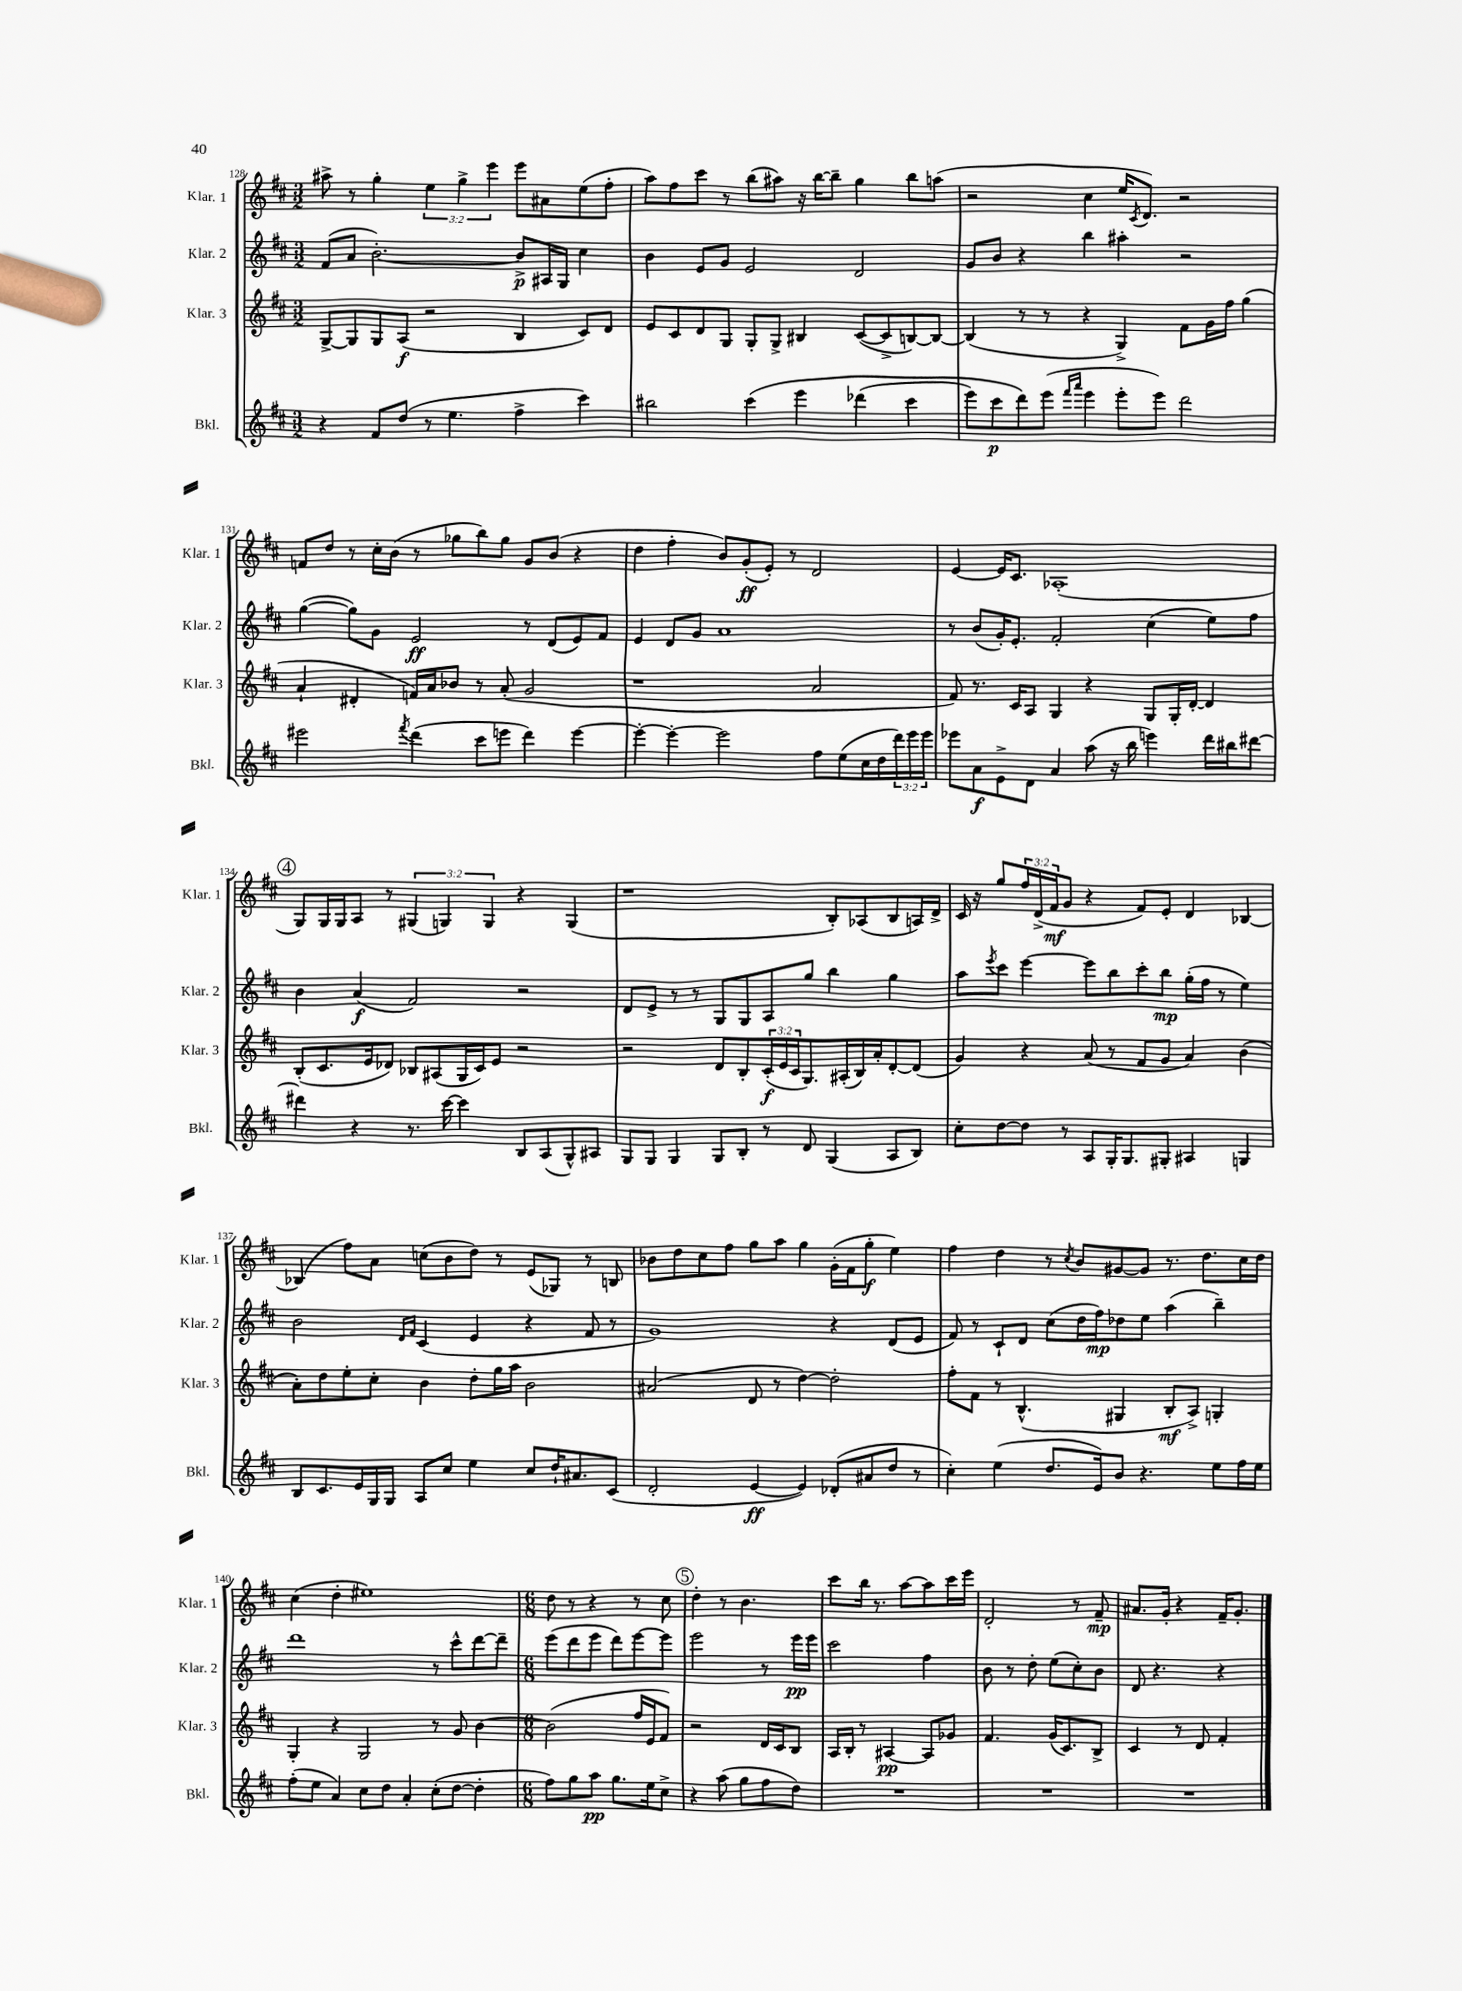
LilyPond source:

<<
\new StaffGroup <<
\new Staff = "s0" \with { instrumentName = "Klar. 1" shortInstrumentName = "Klar. 1" } {
    \clef treble \key d \major \numericTimeSignature \time 3/2 \override Staff.TupletNumber.text = #tuplet-number::calc-fraction-text
    ais''8-> r8 g''4-. \tuplet 3/2 { e''4 g''4-> e'''4 } e'''8 ais'8 e''8( fis''8-. |
    a''8) fis''8 cis'''8 r8 b''8( ais''8) r16 b''16~ b''8-- g''4 b''8 a''8( |
    r2 cis''4 e''16 \acciaccatura { cis'8 } d'8.) r2 |
    f'8 d''8 r8 cis''16-. b'16( r8 ges''8 b''8) ges''8 g'8 b'8( r4 |
    d''4 fis''4-. b'8) g'8-.\ff( e'8-.) r8 d'2 |
    e'4~ e'16 cis'8. aes1-.( |
    \mark \markup { \circle "4" } g8) g16 g16 a8 r8 \tuplet 3/2 { gis4( g4) g4 } r4 g4( |
    r1 b8-.) aes8( b8 a16) d'16-> |
    cis'16 r16 g''8 \tuplet 3/2 { fis''16 d'16->( fis'16\mf } g'8 r4 fis'8) e'8-. d'4 bes4~ |
    bes4( fis''8) a'8 c''8( b'8 d''8) r8 e'8( ges8) r8 b8 |
    bes'8 d''8 cis''8 fis''8 g''8 a''8 g''4 g'16-.( fis'16 g''8-.\f e''4) |
    fis''4 d''4 r8 \acciaccatura { cis''8 } b'8 gis'8~ gis'8 r8. d''8. cis''16 d''16 |
    cis''4( d''4-. eis''1) |
    \numericTimeSignature \time 6/8 d''8 r8 r4 r8 cis''8 |
    \mark \markup { \circle "5" } d''4-. r8 b'4. |
    cis'''8 b''16 r8. a''8~ a''8 cis'''16 e'''16 |
    d'2-. r8 fis'8--\mp |
    ais'8. g'16-. r4 fis'16-- g'8.-. \bar "|." |
}
\new Staff = "s1" \with { instrumentName = "Klar. 2" shortInstrumentName = "Klar. 2" } {
    \clef treble \key d \major \numericTimeSignature \time 3/2
    fis'8( a'8 b'2.~-.) b'8->\p ais16 g16 cis''4 |
    b'4 e'8 g'8 e'2 d'2 |
    g'8 b'8 r4 b''4 ais''4-. r2 |
    g''4~( g''8) g'8 e'2\ff r8 d'8( e'8) fis'8 |
    e'4 d'8 g'8 a'1 |
    r8 b'8( g'16-.) e'8.-. fis'2-. cis''4( e''8) fis''8 |
    \mark \markup { \circle "4" } b'4 a'4\f( fis'2) r2 |
    d'8 e'8-> r8 r8 g8 g8 a8 g''8 b''4 g''4 |
    a''8 \acciaccatura { e'''8 } cis'''8 e'''4~ e'''8 b''8 cis'''8-. b''8\mp g''16-.( fis''16 r8 e''4) |
    b'2 \grace { d'16 fis'16 } cis'4( e'4 r4 fis'8 r8 |
    g'1) r4 d'8( e'8 |
    fis'8) r8 cis'8-! d'8 cis''8( d''16 fis''16\mp) des''8 e''8 a''4( b''4--) |
    d'''1 r8 cis'''8-^ d'''8~ d'''8-- |
    \numericTimeSignature \time 6/8 e'''8( d'''8 e'''8 d'''8) e'''8~ e'''8 |
    \mark \markup { \circle "5" } e'''2 r8 e'''16\pp e'''16 |
    cis'''2 fis''4 |
    b'8 r8 d''8-. e''8( cis''8-.) b'8 |
    d'8 r4. r4 \bar "|." |
}
\new Staff = "s2" \with { instrumentName = "Klar. 3" shortInstrumentName = "Klar. 3" } {
    \clef treble \key d \major \numericTimeSignature \time 3/2 \override Staff.TupletNumber.text = #tuplet-number::calc-fraction-text
    g8~-> g8 g8 a8\f( r2 b4 cis'8) d'8 |
    e'8 cis'8 d'8 g8 g8-. g8-> bis4 cis'8~( cis'8-> b8~) b8~ |
    b4( r8 r8 r4 g4->) fis'8 g'16 fis''16 g''4( |
    a'4-! dis'4-. f'16) a'16 bes'8 r8 a'8-.( g'2 |
    r1 a'2 |
    fis'8) r8. cis'16 a8 g4 r4 g8 g16-. d'16~-. d'4 |
    \mark \markup { \circle "4" } b8-.( cis'8. e'16 des'8) bes8 ais8( g16 cis'16) e'8 r2 |
    r2 d'8 b8-. \tuplet 3/2 { cis'16-.\f( e'16 cis'16 } g8.) ais16-.( b16) a'16-. d'8~-. d'8( |
    g'4) r4 a'8( r8 fis'8 g'8 a'4) b'4( |
    a'8-.) d''8 e''8-. cis''8-. b'4 d''8-. g''16 a''16 b'2 |
    ais'2( d'8 r8 d''4~) d''2-. |
    fis''8-. fis'8 r8 b4.-^( gis4 b8-.\mf a8->) g4-. |
    g4-. r4 g2 r8 g'8 b'4~ |
    \numericTimeSignature \time 6/8 b'2( fis''16 e'16 fis'8) |
    \mark \markup { \circle "5" } r2 d'16 cis'16 b8 |
    a16 b16-. r8 ais4~\pp ais8 ges'8 |
    fis'4. g'16( cis'8.) b8-> |
    cis'4 r8 d'8 fis'4-. \bar "|." |
}
\new Staff = "s3" \with { instrumentName = "Bkl." shortInstrumentName = "Bkl." } {
    \clef treble \key d \major \numericTimeSignature \time 3/2 \override Staff.TupletNumber.text = #tuplet-number::calc-fraction-text
    r4 fis'8 d''8( r8 e''4. fis''4-> cis'''4) |
    bis''2 cis'''4\( e'''4 des'''4( cis'''4 |
    e'''8) cis'''8\p d'''8\) e'''8( \grace { fis'''16 a'''16 } e'''4 e'''8-. e'''8) d'''2 |
    eis'''2 \acciaccatura { fis'''8 } d'''4( cis'''8 e'''8 d'''4) e'''4~ |
    e'''4~-. e'''4~-. e'''2 fis''8 e''8( cis''16 d''16 \tuplet 3/2 { d'''16) e'''16 e'''16 } |
    ees'''8 a'8\f e'8-> d'8 a'4 a''8( r16 b''16 e'''4) d'''16 bis''16 dis'''8~ |
    \mark \markup { \circle "4" } dis'''4 r4 r8. cis'''16~ cis'''4 b8 a8( g8-^) ais8 |
    g8 g8 g4 g8 b8-. r8 d'8 g4( a8 b8) |
    cis''8-. d''8~ d''8 r8 a8 g16-. g8. gis8-. ais4 g4 |
    b8 cis'8. e'16 g16 g16 a8 cis''8 e''4 cis''8 d''16-! ais'8. cis'8( |
    d'2-. e'4~\ff e'4) des'8-.( ais'8 d''8 r8 |
    cis''4-.) e''4( d''8. e'16) b'8 r4. e''8 fis''16 e''16 |
    fis''8-.( e''8 a'4) cis''8 d''8 a'4-. cis''8-.( d''8~ d''4-. |
    \numericTimeSignature \time 6/8 fis''8) g''8 a''8\pp g''8. e''16 cis''8-> |
    \mark \markup { \circle "5" } r4 a''8( g''8 fis''8 d''8) |
    R2. |
    R2. |
    R2. \bar "|." |
}
>>
>>
\layout { \context { \Score currentBarNumber = #128 } }
